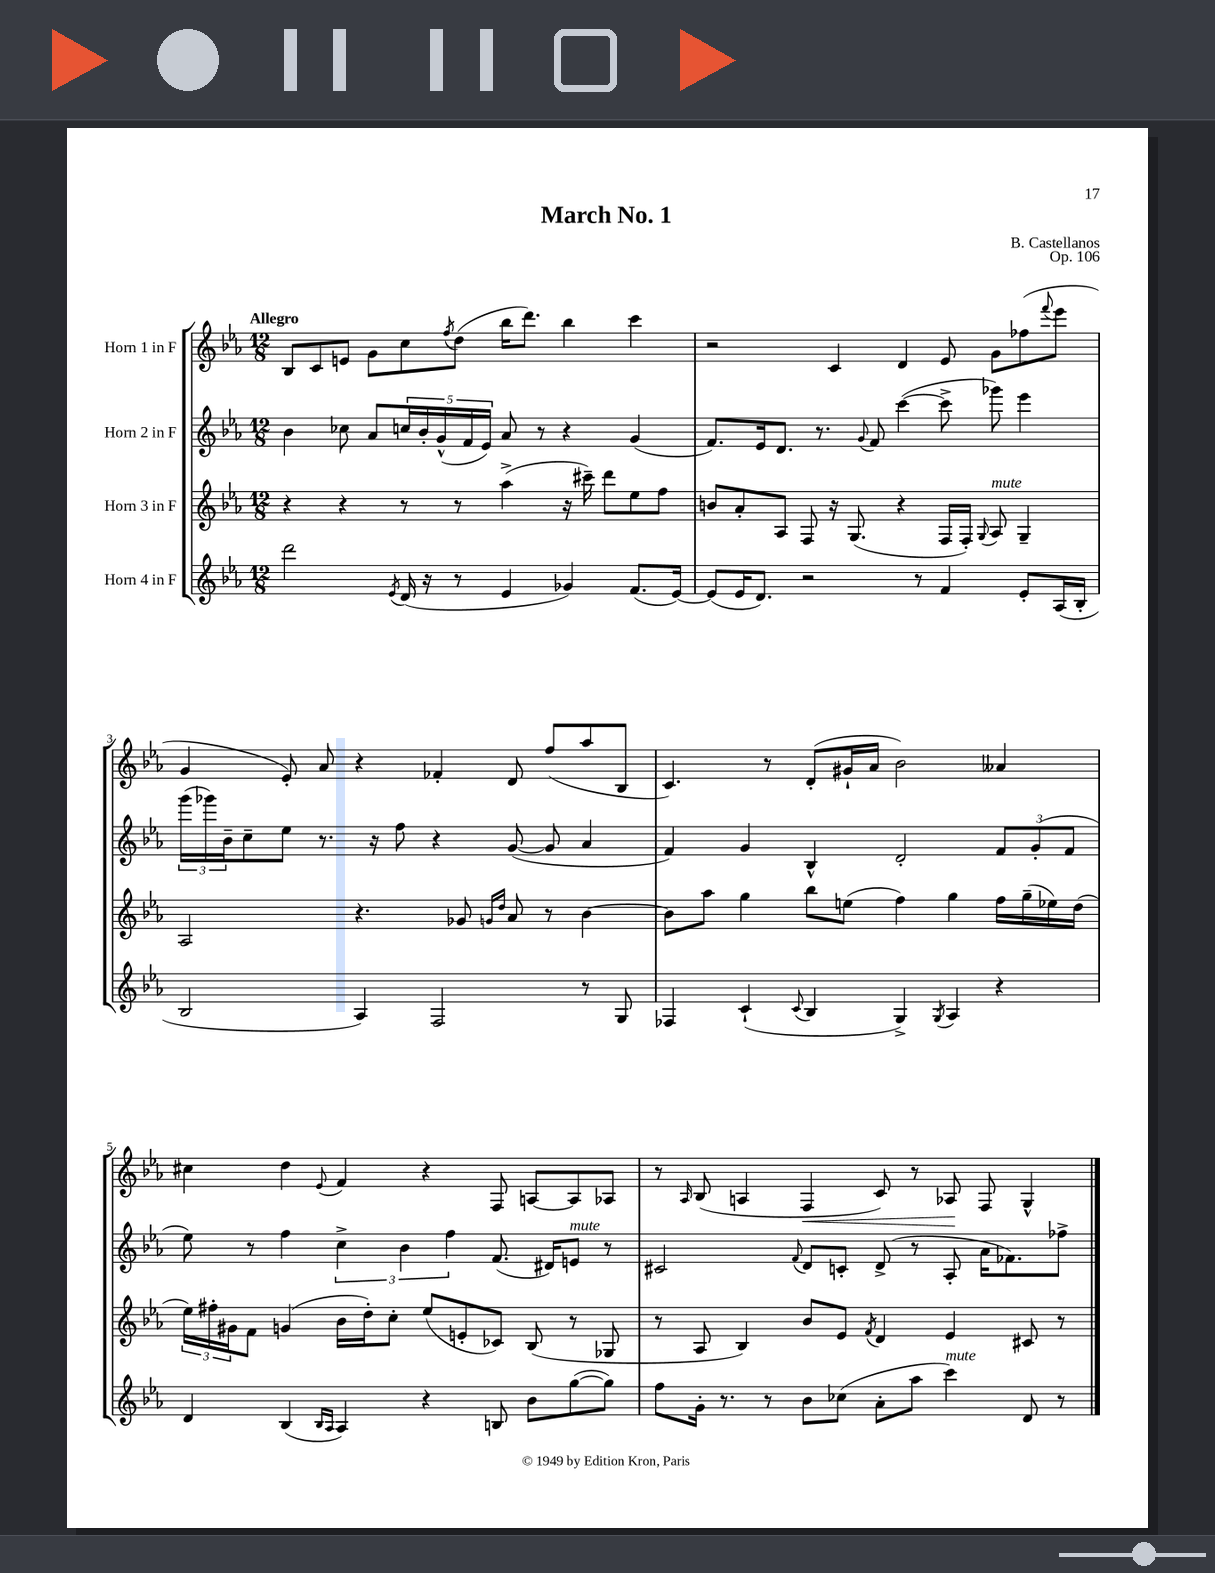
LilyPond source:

\header { title = "March No. 1" composer = "B. Castellanos" opus = "Op. 106" }
<<
\new StaffGroup <<
\new Staff = "s0" \with { instrumentName = "Horn 1 in F" } {
    \clef treble \key ees \major \numericTimeSignature \time 12/8 \tempo "Allegro"
    bes8 c'8 e'8 g'8 c''8 \acciaccatura { f''8 } d''8( bes''16 d'''8.) bes''4 c'''4 |
    r2 c'4 d'4 ees'8 g'8 fes''8( \appoggiatura { f'''8 } ees'''8 |
    g'4 ees'8-.) aes'8 r4 fes'4-. d'8 f''8( aes''8 bes8 |
    c'4.) r8 d'8-.( gis'16-! aes'16 bes'2) aeses'4 |
    cis''4 d''4 \appoggiatura { ees'8 } f'4 r4 f8 a8~ a8 aes8 |
    r8 \grace { aes16 } bes8( a4 f4\< c'8) r8 aes8\! f8 g4-^ \bar "|." |
}
\new Staff = "s1" \with { instrumentName = "Horn 2 in F" } {
    \clef treble \key ees \major \numericTimeSignature \time 12/8
    bes'4 ces''8 aes'8 \tuplet 5/4 { c''16 bes'16-. g'16-^( f'16 ees'16) } aes'8 r8 r4 g'4( |
    f'8.) ees'16 d'8. r8. \appoggiatura { g'8 } f'8 c'''4~( c'''8-> ges'''8) ees'''4 |
    \tuplet 3/2 { g'''16( ges'''16) bes'16-- } c''8-- ees''8 r8. r16 f''8 r4 g'8~( g'8 aes'4 |
    f'4) g'4 bes4-^ d'2-. \tuplet 3/2 { f'8 g'8-.( f'8 } |
    ees''8) r8 f''4 \tuplet 3/2 { c''4-> bes'4 f''4 } f'8.( dis'16) e'8^\markup { \italic "mute" } r8 |
    cis'2 \appoggiatura { f'8 } d'8 c'8-. d'8->( r8 aes8-. aes'16 fes'8.) fes''8-> \bar "|." |
}
\new Staff = "s2" \with { instrumentName = "Horn 3 in F" } {
    \clef treble \key ees \major \numericTimeSignature \time 12/8
    r4 r4 r8 r8 aes''4->( r16 cis'''16--) d'''8 ees''8 f''8 |
    b'8 aes'8-. aes8 f8 r16 g8.( r4 f16 f16-.) \appoggiatura { g8 } aes8^\markup { \italic "mute" } g4-- |
    aes2 r4. ges'8 \grace { g'16 d''16 } aes'8 r8 bes'4~ |
    bes'8 aes''8 g''4 bes''8 e''8( f''4) g''4 f''16 g''16--( ees''16) d''16( |
    \tuplet 3/2 { ees''16) fis''16-. gis'16 } f'8 g'4( bes'16 d''16-.) c''8-. ees''8( e'8-. ces'8) bes8( r8 ges8 |
    r8 aes8 bes4) bes'8 ees'8 \acciaccatura { f'8 } d'4 ees'4 cis'8 r8 \bar "|." |
}
\new Staff = "s3" \with { instrumentName = "Horn 4 in F" } {
    \clef treble \key ees \major \numericTimeSignature \time 12/8
    d'''2 \acciaccatura { ees'8 } d'16( r16 r8 ees'4 ges'4) f'8.( ees'16~) |
    ees'8( ees'16 d'8.) r2 r8 f'4 ees'8-. aes16( bes16-. |
    bes2 aes4) f2 r8 g8 |
    fes4 c'4-!( \appoggiatura { c'8 } bes4 g4->) \acciaccatura { g8 } aes4 r4 |
    d'4 bes4( \grace { bes16 aes16 } aes4) r4 b8 bes'8 g''8~( g''8) |
    f''8 g'16-. r8. r8 bes'8 ces''8( aes'8-. aes''8 c'''4^\markup { \italic "mute" }) d'8 r8 \bar "|." |
}
>>
>>
